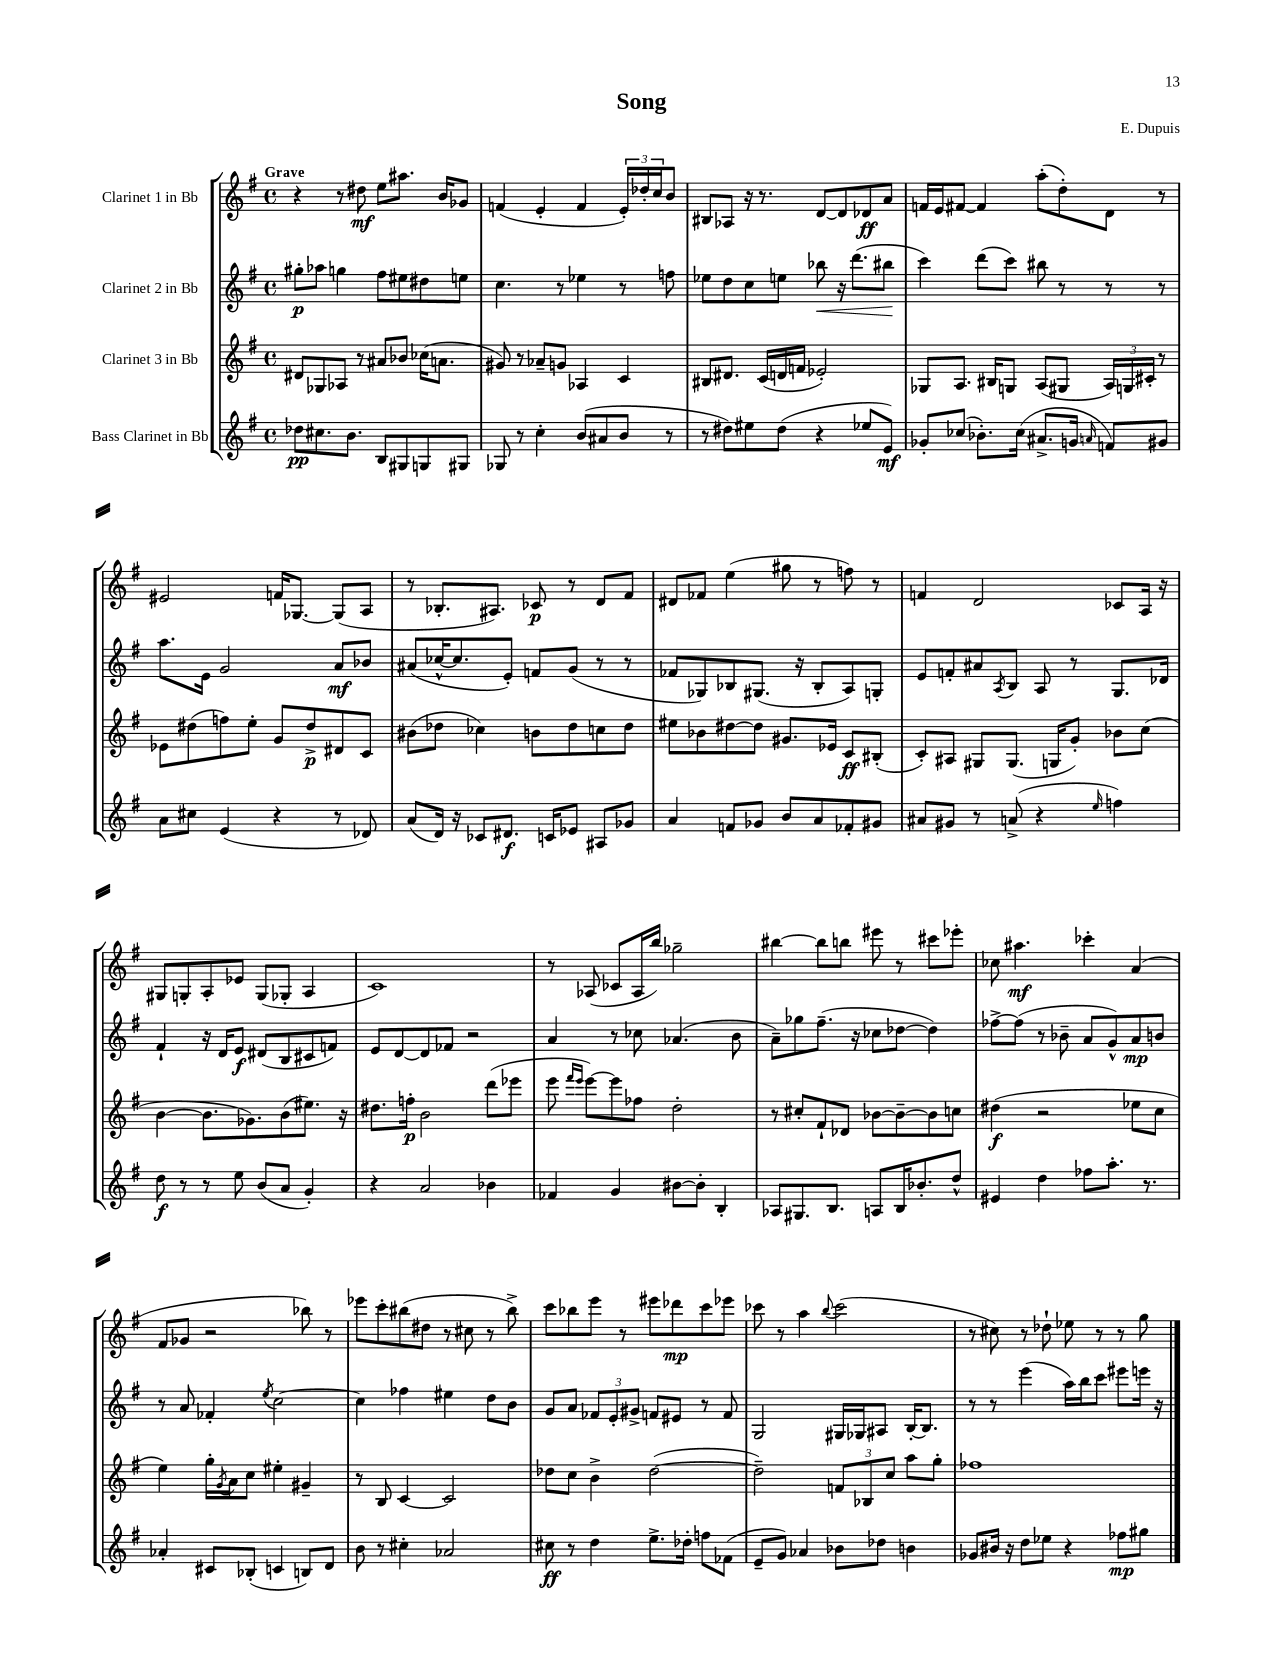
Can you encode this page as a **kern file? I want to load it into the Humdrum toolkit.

**kern	**dynam	**kern	**dynam	**kern	**dynam	**kern	**dynam
*part4	*part4	*part3	*part3	*part2	*part2	*part1	*part1
*staff4	*staff4	*staff3	*staff3	*staff2	*staff2	*staff1	*staff1
*I"Bass Clarinet in Bb	*	*I"Clarinet 3 in Bb	*	*I"Clarinet 2 in Bb	*	*I"Clarinet 1 in Bb	*
*clefG2	*	*clefG2	*	*clefG2	*	*clefG2	*
*k[f#]	*	*k[f#]	*	*k[f#]	*	*k[f#]	*
*M4/4	*	*M4/4	*	*M4/4	*	*M4/4	*
*met(c)	*	*met(c)	*	*met(c)	*	*met(c)	*
=1	=1	=1	=1	=1	=1	=1	=1
!	!	!	!	!	!	!LO:TX:a:B:t=Grave	!
8dd-X\L	pp	8d#X/L	.	8gg#X'\L	p	4r	.
8.cc#X\	.	8G-X/	.	8aa-X\J	.	.	.
.	.	8A-X/J	.	4ggn\	.	8r	.
8.b\J	.	.	.	.	.	.	.
.	.	8r	.	.	.	8dd#X\	mf
8B/L	.	8a#X/L	.	8ff#\L	.	8ee\L	.
8G#X/	.	8b-X/J	.	8ee#X\	.	8.aa#X\J	.
8Gn/	.	(16cc-X\KL	.	8dd#X\	.	.	.
.	.	8.an\J	.	.	.	16b/KL	.
8G#X/J	.	.	.	8een\J	.	8g-X/J	.
=2	=2	=2	=2	=2	=2	=2	=2
8G-X/	.	8g#X/)	.	4.cc\	.	(4fn/	.
8r	.	8r	.	.	.	.	.
4cc'\	.	8a-X~/L	.	.	.	4e'/	.
.	.	8gn/J	.	8r	.	.	.
(8b/L	.	4A-X/	.	4ee-X\	.	4f/	.
8a#X/	.	.	.	.	.	.	.
8b/J	.	4c/	.	8r	.	24e'/LL)	.
.	.	.	.	.	.	24dd-X'/	.
.	.	.	.	.	.	24cc/J	.
8r	.	.	.	8ffn\	.	8b/J	.
=3	=3	=3	=3	=3	=3	=3	=3
8r	.	8B#X/L	.	8ee-X\L	.	8B#X/L	.
8dd#X\L)	.	8.d#X/J	.	8dd\	.	8A-X/J	.
8ee#X\	.	.	.	8cc\	.	16r	.
.	.	(16c/LL	.	.	.	8.r	.
(8dd#\J	.	16dn/	.	8een\J	.	.	.
.	.	16fn/JJ	.	.	.	.	.
!	!	!	!	!	!LO:HP:b	!	!
4r	.	2e-X'/)	.	8bb-X\	<	[8d/L	.
.	.	.	.	16r	.	8d/]	.
.	.	.	.	(8.ddd\L	.	.	.
8ee-X/L	.	.	.	.	.	8d-X/	ff
8e/J)	mf	.	.	8bb#X\J	.	8a/J	.
.	.	.	.	.	[	.	.
=4	=4	=4	=4	=4	=4	=4	=4
8g-X'/L	.	8G-X/L	.	4ccc\)	.	16fn/LL	.
.	.	.	.	.	.	16e/J	.
(8cc-X/J	.	8.A/J	.	.	.	[8f#X/J	.
8.b-X'\L)	.	.	.	(8ddd\L	.	4f#/]	.
.	.	16B#X/KL	.	.	.	.	.
.	.	8Gn/J	.	8ccc\J)	.	.	.
(16cc-\Jk	.	.	.	.	.	.	.
8.a#X^/L	.	(8A/L	.	8bb#X\	.	(8aa'\L	.
.	.	8G#X/J	.	8r	.	8dd'\)	.
16gn/Jk	.	.	.	.	.	.	.
16qqan/	.	.	.	.	.	.	.
8fn/L)	.	24A/LL)	.	8r	.	8d\J	.
.	.	24Gn/	.	.	.	.	.
.	.	24c#X'/JJ	.	.	.	.	.
8g#X/J	.	8r	.	8r	.	8r	.
!!LO:LB:g=z
=5	=5	=5	=5	=5	=5	=5	=5
8a\L	.	8e-X\L	.	8.aa\L	.	2e#X/	.
8cc#X\J	.	(8dd#X\	.	.	.	.	.
.	.	.	.	16e\Jk	.	.	.
(4e/	.	8ffn\)	.	2g/	.	.	.
.	.	8ee'\J	.	.	.	.	.
4r	.	8g/L	.	.	.	16fn/KL	.
.	.	.	.	.	.	[8.G-X/J	.
.	.	8dd#^/	p	.	.	.	.
8r	.	8d#X/	.	8a/L	mf	(8G-/L]	.
8d-X/)	.	8c/J	.	8b-X/J	.	8A/J	.
=6	=6	=6	=6	=6	=6	=6	=6
(8a/L	.	(8b#X\L	.	(8a#X/L	.	8r	.
16d/Jk)	.	8dd-X\J	.	[16cc-X^^/K	.	8.B-X'/L	.
16r	.	.	.	8.cc-/]	.	.	.
8c-X/L	.	4cc-X\)	.	.	.	.	.
.	.	.	.	.	.	8.A#X/J)	.
8.d#X/J	f	.	.	8e'/J)	.	.	.
.	.	8bn\L	.	8fn/L	.	8c-X/	p
16cn/KL	.	.	.	.	.	.	.
8e-X/J	.	8dd-\	.	(8g/J	.	8r	.
8A#X/L	.	8ccn\	.	8r	.	8d/L	.
8g-X/J	.	8dd-\J	.	8r	.	8f#/J	.
=7	=7	=7	=7	=7	=7	=7	=7
4a/	.	8ee#X\L	.	8f-X/L	.	8d#X/L	.
.	.	8b-X\	.	8G-X/)	.	8f-X/J	.
8fn/L	.	[8dd#X\	.	8B-X/	.	(4ee\	.
8g-X/J	.	8dd#\J]	.	(8.G#X/J	.	.	.
8b/L	.	8.g#X/L	.	.	.	8gg#X\	.
.	.	.	.	16r	.	.	.
8a/	.	.	.	8B-'/L	.	8r	.
.	.	16e-X/Jk	.	.	.	.	.
8f-X'/	.	8c/L	ff	8A/)	.	8ffn\)	.
8g#X/J	.	(8B#X'/J	.	8Gn'/J	.	8r	.
=8	=8	=8	=8	=8	=8	=8	=8
8a#X/L	.	8c'/L)	.	8e/L	.	4fn/	.
8g#X/J	.	8A#X/J	.	8fn'/	.	.	.
8r	.	8G#X/L	.	8a#X/	.	2d/	.
.	.	.	.	8qA/	.	.	.
(8an^/	.	(8.G#/J	.	8B/J	.	.	.
4r	.	.	.	8A/	.	.	.
.	.	16Gn/KL	.	.	.	.	.
.	.	8g'/J)	.	8r	.	.	.
16qqee/	.	.	.	.	.	.	.
4ffn\)	.	8b-X\L	.	8.G/L	.	8c-X/L	.
.	.	(8cc\J	.	.	.	16A/Jk	.
.	.	.	.	16d-X/Jk	.	16r	.
!!LO:LB:g=z
=9	=9	=9	=9	=9	=9	=9	=9
8dd\	f	[4b\	.	4f#`/	.	8G#X/L	.
8r	.	.	.	.	.	8Gn'/	.
8r	.	8.b\L]	.	16r	.	8A'/	.
.	.	.	.	16d/KL	.	.	.
8ee\	.	.	.	8e/J	f	8e-X/J	.
.	.	8.g-X\)	.	.	.	.	.
(8b/L	.	.	.	(8d#X/L	.	(8G/L	.
8a/J	.	(8b\	.	8B/	.	8G-X'/J	.
4g'/)	.	8.ee#X\J)	.	8c#X/	.	4A/	.
.	.	.	.	8fn/J)	.	.	.
.	.	16r	.	.	.	.	.
=10	=10	=10	=10	=10	=10	=10	=10
4r	.	8.dd#X\L	.	8e/L	.	1c)	.
.	.	.	.	[8d/	.	.	.
.	.	16ffn'\Jk	p	.	.	.	.
2a/	.	2b\	.	8d/]	.	.	.
.	.	.	.	8f-X/J	.	.	.
.	.	.	.	2r	.	.	.
4b-X\	.	(8ddd\L	.	.	.	.	.
.	.	8eee-X\J	.	.	.	.	.
=11	=11	=11	=11	=11	=11	=11	=11
4f-X/	.	8eee\	.	4a/	.	8r	.
.	.	16qqfff#/LL	.	.	.	.	.
.	.	16qqeee/JJ	.	.	.	.	.
.	.	[8eee\L)	.	.	.	(8A-X/	.
4g/	.	8eee\]	.	8r	.	8c-X/L	.
.	.	8ff-X\J	.	8cc-X\	.	16A-/L	.
.	.	.	.	.	.	16bb/JJ)	.
[8b#X\L	.	2dd'\	.	(4.a-X/	.	2gg-X~\	.
8b#'\J]	.	.	.	.	.	.	.
4B'/	.	.	.	.	.	.	.
.	.	.	.	8b\	.	.	.
=12	=12	=12	=12	=12	=12	=12	=12
8A-X/L	.	8r	.	8a~\L)	.	[4bb#X\	.
8.G#X/	.	8cc#X'/L	.	8gg-X\	.	.	.
.	.	8f#`/	.	(8.ff#~\J	.	8bb#\L]	.
8.B/J	.	.	.	.	.	.	.
.	.	8d-X/J	.	.	.	8bbn\J	.
.	.	.	.	16r	.	.	.
8An/L	.	[8b-X\L	.	8cc-X\L	.	8eee#X\	.
16B/K	.	8b-~\_	.	[8dd-X\J	.	8r	.
8.b-X'/	.	.	.	.	.	.	.
.	.	8b-\]	.	4dd-\])	.	8ccc#X\L	.
8dd^^/J	.	8ccn\J	.	.	.	8eee-X'\J	.
=13	=13	=13	=13	=13	=13	=13	=13
4e#X/	.	(4dd#X\	f	[8ff-X^\L	.	8cc-X\	.
.	.	.	.	(8ff-\J]	.	4.aa#X\	mf
4dd\	.	2r	.	8r	.	.	.
.	.	.	.	8b-X~\	.	.	.
8ff-X\L	.	.	.	8a/L	.	4ccc-X'\	.
8.aa'\J	.	.	.	8g^^/)	.	.	.
.	.	8ee-X\L	.	8a/	mp	(4a/	.
8.r	.	.	.	.	.	.	.
.	.	8cc\J	.	8bn/J	.	.	.
!!LO:LB:g=z
=14	=14	=14	=14	=14	=14	=14	=14
4a-X'/	.	4ee\)	.	8r	.	8f#/L	.
.	.	.	.	8a/	.	8g-X/J	.
8c#X/L	.	16gg'\LL	.	4f-X'/	.	2r	.
.	.	8qg/	.	.	.	.	.
.	.	16a\J	.	.	.	.	.
(8B-X'/J	.	8cc\J	.	.	.	.	.
.	.	.	.	8qee/	.	.	.
4cn/	.	4ee#X'\	.	[2cc\	.	.	.
8Bn/L)	.	4g#X~/	.	.	.	8bb-X\)	.
8d/J	.	.	.	.	.	8r	.
=15	=15	=15	=15	=15	=15	=15	=15
8b\	.	8r	.	4cc\]	.	8eee-X\L	.
8r	.	8B/	.	.	.	8ccc'\	.
4cc#X'\	.	[4c/	.	4ff-X\	.	(8bb#X\	.
.	.	.	.	.	.	8dd#X\J	.
2a-X/	.	2c/]	.	4ee#X\	.	8r	.
.	.	.	.	.	.	8cc#X\	.
.	.	.	.	8dd\L	.	8r	.
.	.	.	.	8b\J	.	8bb#^\)	.
=16	=16	=16	=16	=16	=16	=16	=16
8cc#X\	ff	8dd-X\L	.	8g/L	.	8ccc\L	.
8r	.	8cc\J	.	8a/J	.	8bb-X\	.
4dd\	.	4b^\	.	12f-X/L	.	8eee\J	.
.	.	.	.	12e'/	.	.	.
.	.	.	.	.	.	8r	.
.	.	.	.	12g#X^/J	.	.	.
8.ee^\L	.	([2dd-\	.	8fn/L	.	8eee#X\L	.
.	.	.	.	8e#X/J	.	8ddd-X\	mp
16dd-X'\Jk	.	.	.	.	.	.	.
8ffn\L	.	.	.	8r	.	8ccc\	.
(8f-X\J	.	.	.	8f/	.	8eee-X\J	.
=17	=17	=17	=17	=17	=17	=17	=17
8e~/L	.	2dd-~\])	.	2G/	.	8ccc-X\	.
8g/J)	.	.	.	.	.	8r	.
4a-X/	.	.	.	.	.	4aa\	.
.	.	.	.	.	.	8qqbb/	.
8b-X\L	.	12fn/L	.	16G#X/LL	.	(2ccc-\	.
.	.	.	.	16G-X/J	.	.	.
.	.	12B-X/	.	.	.	.	.
8dd-X\J	.	.	.	8A#X/J	.	.	.
.	.	12cc/J	.	.	.	.	.
4bn\	.	8aa\L	.	[16B'/KL	.	.	.
.	.	.	.	8.B/J]	.	.	.
.	.	8gg'\J	.	.	.	.	.
=18	=18	=18	=18	=18	=18	=18	=18
8g-X/L	.	1ff-X	.	8r	.	8r	.
16b#X/Jk	.	.	.	8r	.	8cc#X\)	.
16r	.	.	.	.	.	.	.
8dd\L	.	.	.	(4eee\	.	8r	.
8ee-X\J	.	.	.	.	.	8dd-X`\	.
4r	.	.	.	16aa\LL)	.	8ee-X\	.
.	.	.	.	16bb\J	.	.	.
.	.	.	.	8ccc\J	.	8r	.
8ff-X\L	mp	.	.	8eee#X\L	.	8r	.
8gg#X\J	.	.	.	16eeen\Jk	.	8gg\	.
.	.	.	.	16r	.	.	.
==	==	==	==	==	==	==	==
*-	*-	*-	*-	*-	*-	*-	*-
